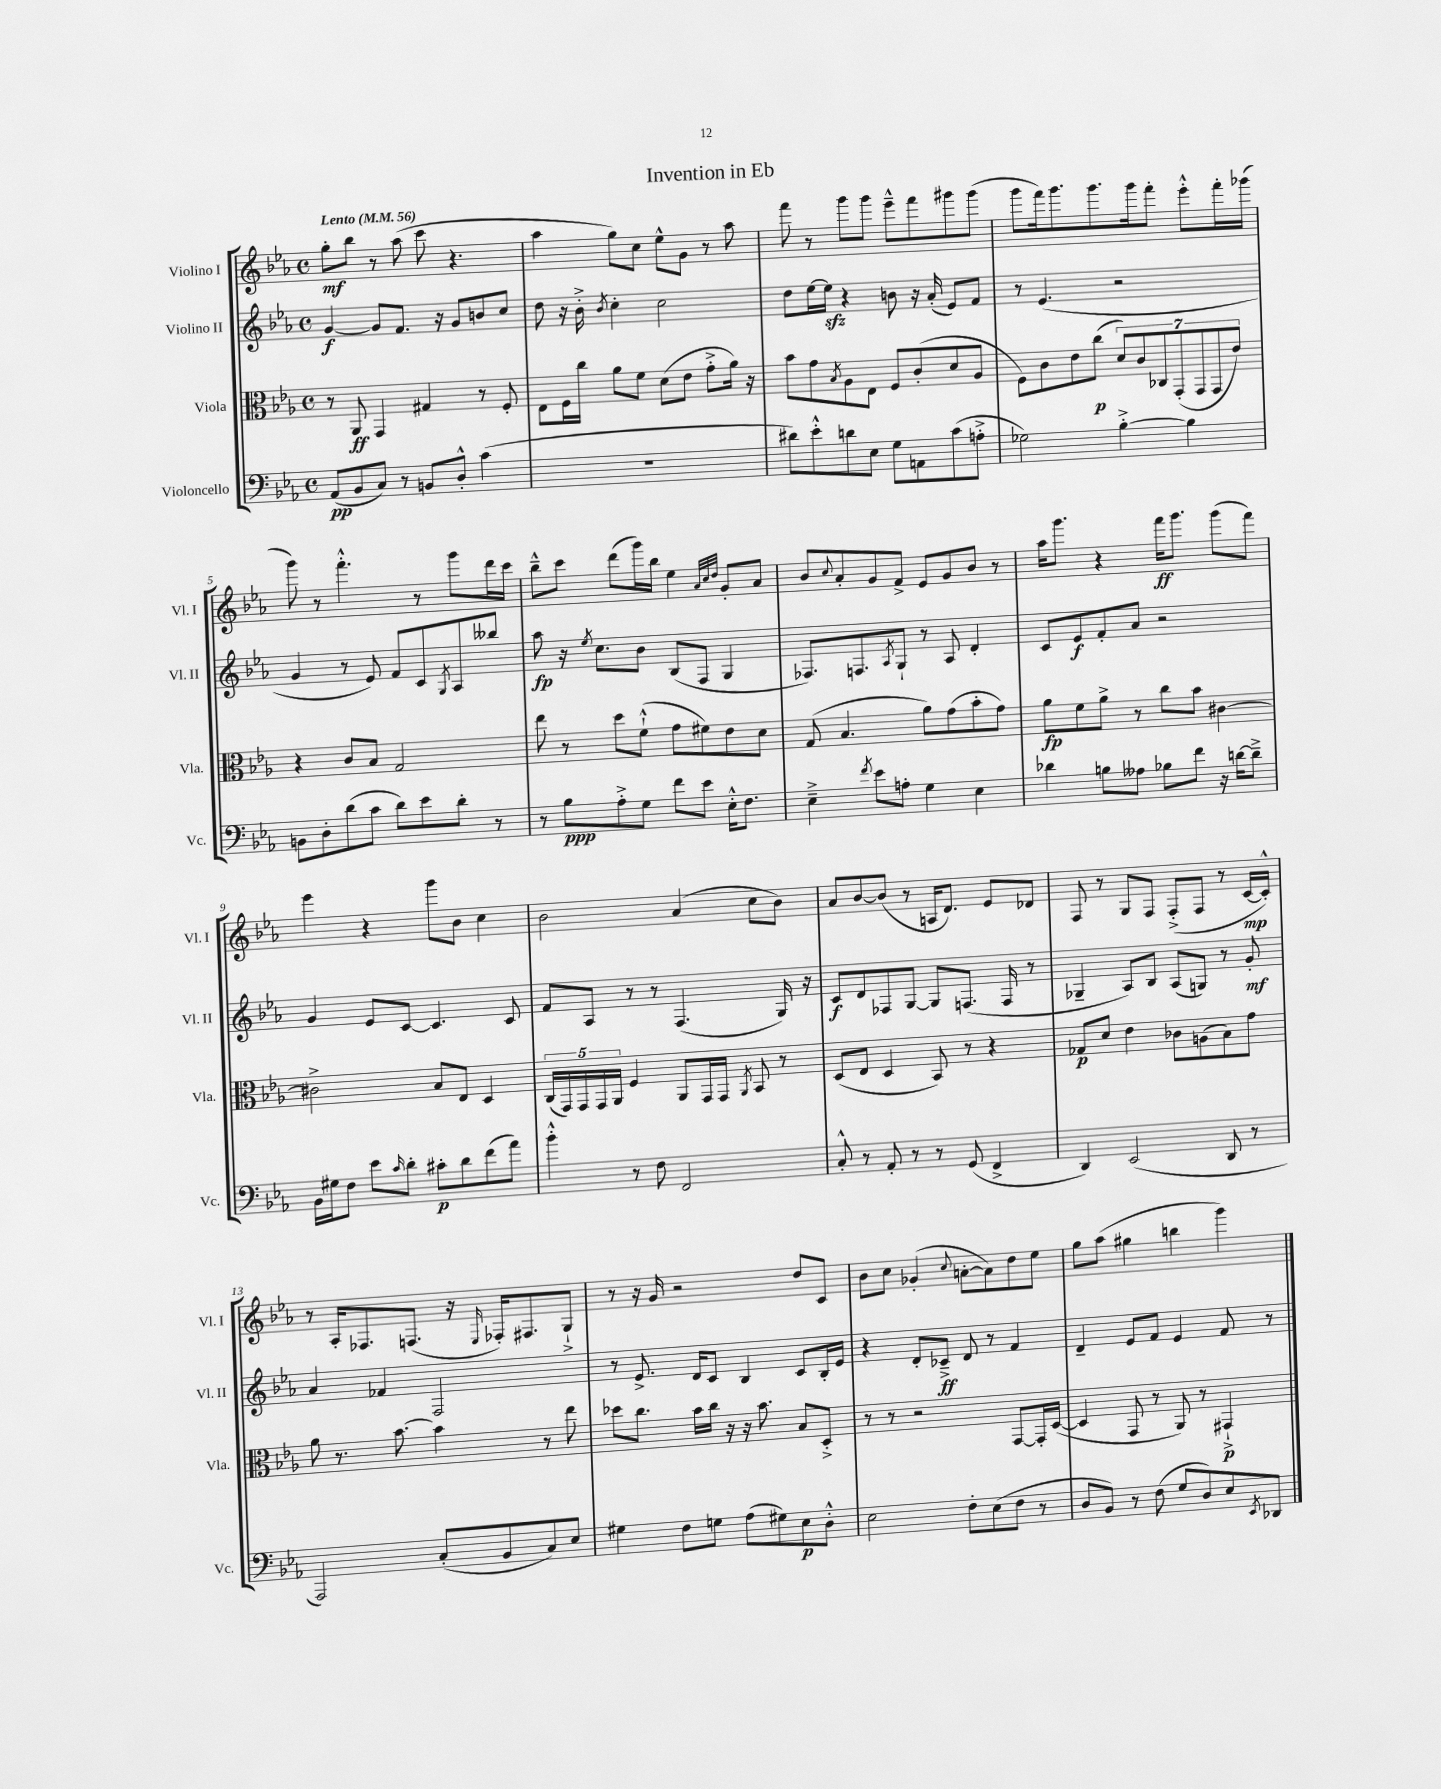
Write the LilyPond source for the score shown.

\header { title = "Invention in Eb" }
<<
\new StaffGroup <<
\new Staff = "s0" \with { instrumentName = "Violino I" shortInstrumentName = "Vl. I" } {
    \clef treble \key ees \major \defaultTimeSignature \time 4/4 \tempo "Lento" 4 = 56
    g''8-.\mf bes''8 r8 aes''8( c'''8 r4. |
    aes''4 g''8) c''8 ees''8-^ g'8 r8 aes''8 |
    f'''8 r8 g'''8 g'''8 ees'''8---^ f'''8 gis'''8 gis'''8( |
    g'''8 f'''16) g'''8. g'''8. g'''16 f'''8-. ees'''8-.-^ f'''16-. ges'''16( |
    g'''8) r8 f'''4.-.-^ r8 g'''8 d'''16 c'''16 |
    bes''8---^ c'''8 d'''8( g'''16) bes''16 ees''4 \grace { aes'32 c''32 d''32 } g'8-. aes'8 |
    bes'8 \appoggiatura { c''8 } aes'8-. g'8 f'8-> ees'8 g'8 bes'8 r8 |
    aes''16 g'''8. r4 f'''16\ff g'''8. g'''8( f'''8) |
    ees'''4 r4 g'''8 bes'8 c''4 |
    bes'2 aes'4( c''8 bes'8) |
    aes'8 bes'8~ bes'8( r8 a16 d'8.) ees'8 des'8 |
    f8 r8 g8 f8 f8-.->( f8 r8 c'16~\mp c'16-.-^) |
    r8 aes16-. fes8. f8.( r16 \grace { ees16 } fes16-.) fis8. g8-!-> |
    r8 r16 g'16 r2 d''8 c'8 |
    bes'8 c''8 ges'4-.( \appoggiatura { c''8 } a'8~-. a'8) d''8 ees''8 |
    g''8 aes''8( gis''4 b''4 g'''4) \bar "|." |
}
\new Staff = "s1" \with { instrumentName = "Violino II" shortInstrumentName = "Vl. II" } {
    \clef treble \key ees \major \defaultTimeSignature \time 4/4
    g'4~\f g'8 f'8. r16 g'8 b'8 c''8 |
    d''8 r16 bes'16-.-> \acciaccatura { bes'8 } c''4-. c''2 |
    d''8 ees''16~ ees''16\sfz r4 b'8 r16 aes'16-.( ees'8) f'8 |
    r8 ees'4.( r2 |
    g'4 r8 ees'8) f'8 c'8 \acciaccatura { g8 } aes8 beses''8 |
    aes''8\fp r16 \acciaccatura { ees''8 } c''8. bes'8 bes8( f8 g4 |
    fes8.) f8. \acciaccatura { aes8 } g8-! r8 aes8 d'4-. |
    c'8 ees'8\f f'8-. aes'8 r2 |
    g'4 ees'8 c'8~ c'4. c'8 |
    f'8 aes8 r8 r8 f4.( g16) r16 |
    c'8\f d'8 fes8 g8~ g8 f8.( f16 r8 |
    ges4-- aes8) bes8 aes8( g8) r8 g'8-.\mf |
    aes'4 fes'4 f2 |
    r8 ees'8.-> d'16 c'8 bes4 c'8 bes16-. ees'16 |
    r4 d'8-. ces'8--->\ff d'8 r8 f'4 |
    d'4-- ees'8 f'8 ees'4 f'8 r8 \bar "|." |
}
\new Staff = "s2" \with { instrumentName = "Viola" shortInstrumentName = "Vla." } {
    \clef alto \key ees \major \defaultTimeSignature \time 4/4
    r8 aes,8\ff g,4 gis4 r8 f8-. |
    ees8 f16 c''16 aes'8 f'8 d'8( ees'8 g'8-.-> aes'16) r16 |
    bes'8 g'8 \acciaccatura { bes8 } aes8 ees8 f8 c'8-.( d'8 aes8 |
    f8) c'8 ees'8 c''8\p( \tuplet 7/4 { d'8) c'8 ces8 g,8-.( g,8 g,8 ees'8) } |
    r4 c'8 bes8 g2 |
    ees''8 r8 d''8 f'8-!-^( g'8 fis'8) ees'8 d'8 |
    g8( bes4. aes'8) g'8( bes'8-. g'8) |
    aes'8\fp f'8 aes'8-> r8 c''8 bes'8 cis'4~ |
    cis'2-> bes8 ees8 d4 |
    \tuplet 5/4 { c16( g,16) g,16 g,16 aes,16 } f4 aes,8 g,16 g,16 \acciaccatura { aes,8 } bes,8 r8 |
    d8( ees8 d4 bes,8) r8 r4 |
    ges8\p d'8 ees'4 ces'8 a8( bes8) g'8 |
    aes'8 r8. bes'8.~ bes'4 r8 ees''8 |
    des''8 c''8. bes'16 c''16 r16 r16 bes'8. bes8 d8-.-> |
    r8 r8 r2 g,8~ g,16-. d16~( |
    d4 g,8 r8 aes,8) r8 gis,4-!->\p \bar "|." |
}
\new Staff = "s3" \with { instrumentName = "Violoncello" shortInstrumentName = "Vc." } {
    \clef bass \key ees \major \defaultTimeSignature \time 4/4
    aes,8\pp( bes,8 c8) r8 b,8 d8-.-^ c'4( |
    R1 |
    dis'8) ees'8-.-^ d'8 ees8 g8 a,8 c'8( a8-.-> |
    ges2) bes4~-.-> bes4 |
    b,8 d8-. d'8( c'8 d'8) ees'8 d'8-. r8 |
    r8 bes8\ppp aes8-.-> g8 f'8 ees'8 ees16-.-^ f8. |
    ees4---> \acciaccatura { f'8 } ees'8 a8-. g4 ees4 |
    des'4 b8 aeses8 bes8 f'8 r16 d'16~ d'8---> |
    bes,16 gis16 f8 ees'8 \grace { c'16 } d'8-. cis'8-.\p d'8 f'8( aes'8) |
    bes'4-.-^ r8 f8 f,2 |
    c8-.-^ r8 aes,8-. r8 r8 g,8( f,4-> |
    d,4) ees,2( d,8 r8 |
    aes,,2) c8-.( bes,8 c8) ees8 |
    gis4 f8 g8 aes8( gis8) ees8\p d8-.-^ |
    ees2 f8-. ees8( f8 r8 |
    d8 bes,8) r8 f8( g8 d8) ees8 \acciaccatura { ees,8 } des,8 \bar "|." |
}
>>
>>
